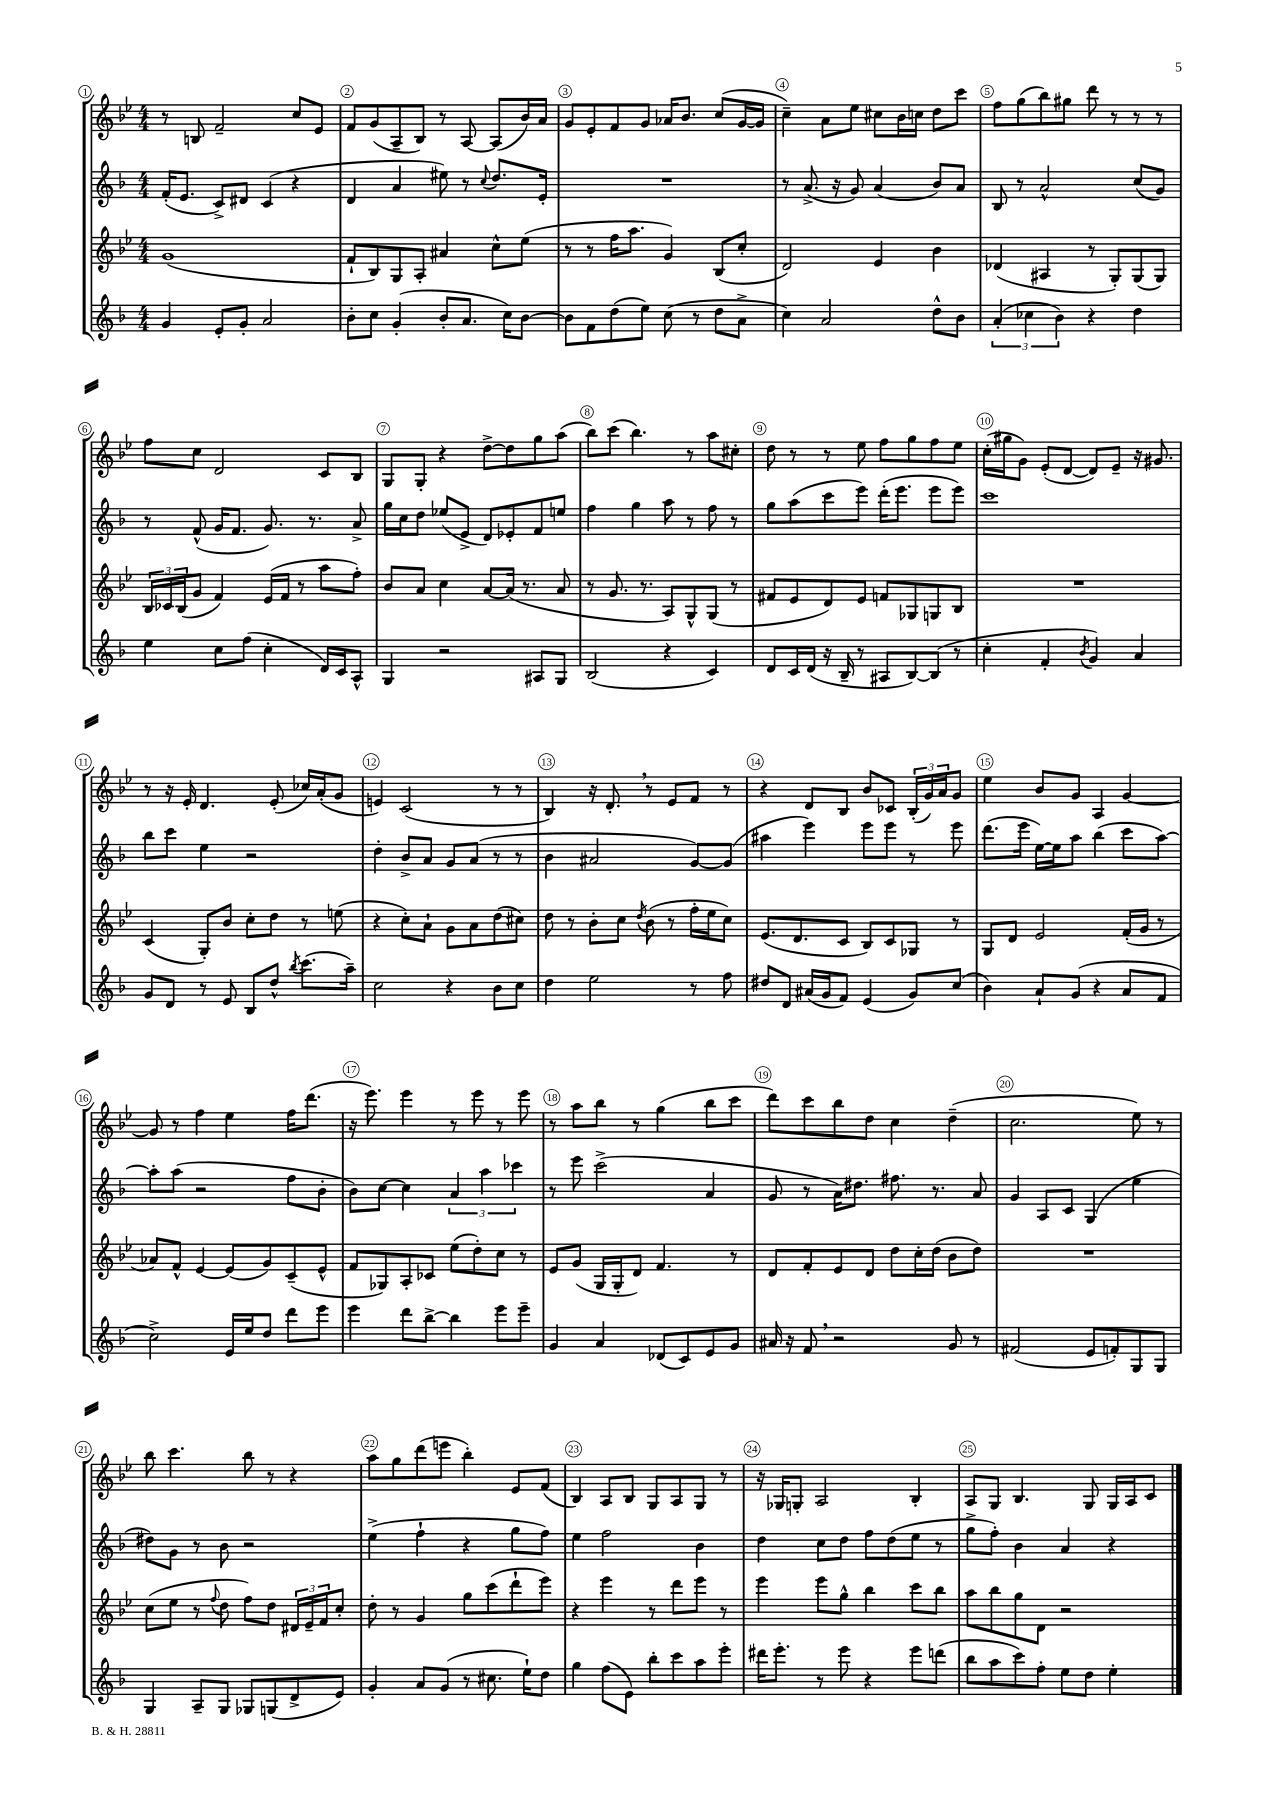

**kern	**kern	**kern	**kern
*staff4	*staff3	*staff2	*staff1
*clefG2	*clefG2	*clefG2	*clefG2
*k[b-]	*k[b-e-]	*k[b-]	*k[b-e-]
*M4/4	*M4/4	*M4/4	*M4/4
4g	(1g	(16f'	8r
.	.	8.e	.
.	.	.	8B
8e'	.	8c^)	2f~
8g'	.	8d#	.
2a	.	(4c	.
.	.	4r	8cc
.	.	.	8e-
=	=	=	=
8b-'	8f`	4d	8f
8cc	8B-)	.	(8g
(4g'	8G	4a	8A~
.	8A'	.	8B-)
8b-'	4a#	8ee#)	8r
8.a	.	8r	[8A
.	.	8qqcc	.
.	8cc^^	8.dd	(8A]
16cc)	.	.	.
[8b-	(8ee-	.	16b-)
.	.	16e'	16a
=	=	=	=
8b-]	8r	1r	8g
8f	8r	.	8e-'
(8dd	16ff	.	8f
.	8.aa	.	.
8ee)	.	.	8g
(8cc	4g)	.	16a-
.	.	.	8.b-
8r	.	.	.
8dd	(8B-	.	(8cc
8a^	8cc'	.	[16g
.	.	.	16g]
=	=	=	=
4cc)	2d)	8r	4cc~)
.	.	(8.a^	.
2a	.	.	8a
.	.	16r	.
.	.	8g)	8ee-
.	4e-	(4a	8cc#
.	.	.	16b-
.	.	.	16cc
8dd^^	4b-	8b-)	8dd
8b-	.	8a	8ccc
=	=	=	=
(6a'	(4d-	8B-	8ff
.	.	8r	(8gg
6cc-	.	.	.
.	4A#	2a^^	8bb-)
6b-)	.	.	.
.	.	.	8gg#
4r	8r	.	8ddd
.	8G')	.	8r
4dd	(8G	(8cc	8r
.	8G)	8g)	8r
=	=	=	=
4ee	24B-	8r	8ff
.	24c-	.	.
.	(24B-	.	.
.	8g	(8f^^	8cc
8cc	4f)	16g	2d
.	.	8.f	.
(8ff	.	.	.
4cc'	(16e-	8.g)	.
.	16f	.	.
.	8r	.	.
.	.	8.r	.
16d)	8aa	.	8c
16c	.	.	.
8A^^	8ff')	8a^	8B-
=	=	=	=
4G	8b-	16gg	8G
.	.	16cc	.
.	8a	8dd	8G'
2r	4cc	(8ee-	4r
.	.	8e^	.
.	[8a	8d)	[8dd^
.	(16a]	8e-'	8dd]
.	8.r	.	.
8A#	.	8f	8gg
8G	8a	8ee	(8aa
=	=	=	=
(2B-	8r	4ff	8bb-)
.	8.g	.	(8ccc
.	.	4gg	4.bb-)
.	8.r	.	.
4r	8A)	8aa	.
.	8G^^	8r	8r
4c)	(8G	8ff	8aa
.	8r	8r	8cc#'
=	=	=	=
8d	8f#	8gg	8dd
16c	8e-	(8aa	8r
(16d	.	.	.
16r	8d)	8ccc	8r
16B-~	.	.	.
8r	8e-	8eee)	8ee-
8A#	8f	(16ddd'	8ff
.	.	8.eee	.
[8B-)	8G-	.	8gg
(8B-]	8G	8eee	8ff
8r	8B-	8eee)	8ee-
=	=	=	=
4cc'	1r	1ccc	(16cc'
.	.	.	16gg#
.	.	.	8g)
4f'	.	.	(8e-'
.	.	.	[8d
8qb-	.	.	.
4g)	.	.	8d])
.	.	.	8e-~
4a	.	.	16r
.	.	.	8.g#
=	=	=	=
8g	(4c	8bb-	8r
8d	.	8ccc	16r
.	.	.	16e-'
8r	8G')	4ee	4.d
8e	8b-	.	.
8B-	8cc'	2r	.
8dd^^	8dd	.	(8e-'
8qbb-	.	.	.
(8.ccc	8r	.	16cc-)
.	.	.	(16a'
.	(8ee	.	8g
16aa~)	.	.	.
=	=	=	=
2cc	4r	4dd'	4e)
.	8cc')	8b-^	(2c
.	8a`	8a	.
4r	8g	8g	.
.	8a	(8a	.
8b-	(8dd	8r	8r
8cc	8cc#)	8r	8r
=	=	=	=
4dd	8dd	4b-	4B-)
.	8r	.	.
2ee	8b-'	2a#	16r
.	.	.	8.d'
.	8cc	.	.
.	8qdd	.	.
.	(8b-	.	8r
.	8r	.	8e-
8r	16ff'	[8g)	8f
.	16ee-	.	.
8ff	8cc)	(8g]	8r
=	=	=	=
8dd#	(8.e-	4aa#	4r
8d	.	.	.
.	8.d	.	.
(16a#	.	4eee)	8d
16g	.	.	.
8f)	8c	.	8B-
(4e	8B-)	8eee	8b-
.	8c	8eee	8c-
8g)	8G-	8r	(24B-'
.	.	.	24g)
.	.	.	24a
(8cc	8r	8eee	8g
=	=	=	=
4b-)	8G	(8.ddd	4ee-
.	8d	.	.
.	.	16eee	.
8a`	2e-	[16ee)	8b-
.	.	16ee]	.
(8g	.	8aa	8g
4r	.	(4bb-	4A
8a	(16f'	8ccc	[4g
.	16g	.	.
8f	8r	[8aa)	.
=	=	=	=
2cc^)	8a-)	8aa']	8g]
.	8f^^	(8aa	8r
.	[4e-	2r	4ff
16e	(8e-]	.	4ee-
16ee	.	.	.
8dd	8g)	.	.
8ddd	(8c~	8ff	16ff
.	.	.	(8.ddd
8eee	8e-^^	8b-'	.
=	=	=	=
4eee	8f	8b-)	16r
.	.	.	8.eee-)
.	8G-)	[8cc	.
8ddd	8A'	4cc]	4eee-
[8bb-^	8c-	.	.
4bb-]	(8ee-	6a	8r
.	8dd')	.	8eee-
.	.	6aa	.
8eee	8cc	.	8r
.	.	6ccc-	.
8eee~	8r	.	8eee-
=	=	=	=
4g	8e-	8r	8r
.	(8g	8eee	8aa
4a	16G	(2ccc^	8bb-
.	16G'	.	.
.	8d)	.	8r
(8d-	4.f	.	(4gg
8c)	.	.	.
8e	.	4a	8bb-
8g	8r	.	8ccc
=	=	=	=
16a#	8d	8g	8ddd)
16r	.	.	.
8f	8f'	8r	8ccc
2r	8e-	16a)	8bb-
.	.	8.dd#	.
.	8d	.	8dd
.	8dd	8.ff#	4cc
.	16cc'	.	.
.	(16dd	8.r	.
8g	8b-	.	(4dd~
8r	8dd)	8a	.
=	=	=	=
(2f#	1r	4g	2.cc
.	.	8A	.
.	.	8c	.
8e	.	(4G	.
8f')	.	.	.
8G	.	4ee	8ee-)
8G	.	.	8r
=	=	=	=
4G	(8cc	8dd#)	8bb-
.	8ee-	8g	4.ccc
8A~	8r	8r	.
.	8qqff	.	.
8G	8dd	8b-	.
8G-	8ff)	2r	8bb-
(8G	8dd	.	8r
8d^	24d#	.	4r
.	24e-~	.	.
.	24f	.	.
8e)	8cc'	.	.
=	=	=	=
4g'	8dd'	(4ee^	8aa
.	8r	.	8gg
8a	4g	4ff`	(8ddd
(8g	.	.	8eee
8r	8gg	4r	4bb-')
8.cc#	(8ccc	.	.
.	8ddd`	8gg	8e-
16ee`)	.	.	.
8dd	8eee-)	8ff)	(8f
=	=	=	=
4gg	4r	4ee	4B-)
(8ff	4eee-	2ff	8A
8e)	.	.	8B-
8bb-'	8r	.	8G
8ccc	8ddd	.	8A
8aa	8eee-	4b-	8G
8eee'	8r	.	8r
=	=	=	=
16ddd#	4eee-	4dd	16r
8.eee'	.	.	16G-
.	.	.	8G'
8r	8eee-	8cc	2A
8eee	8gg^^	8dd	.
4r	4bb-	8ff	.
.	.	(8dd	.
8eee	8ccc	8ee	4B-'
(8ddd	8bb-	8r	.
=	=	=	=
8bb-	8aa	8gg^	8A
8aa	8bb-	8ff')	8G
8ccc)	8gg	4b-	4.B-
8ff'	8d	.	.
8ee	2r	4a	.
8dd	.	.	8G
4ee'	.	4r	16G
.	.	.	16A
.	.	.	8c
==	==	==	==
*-	*-	*-	*-
